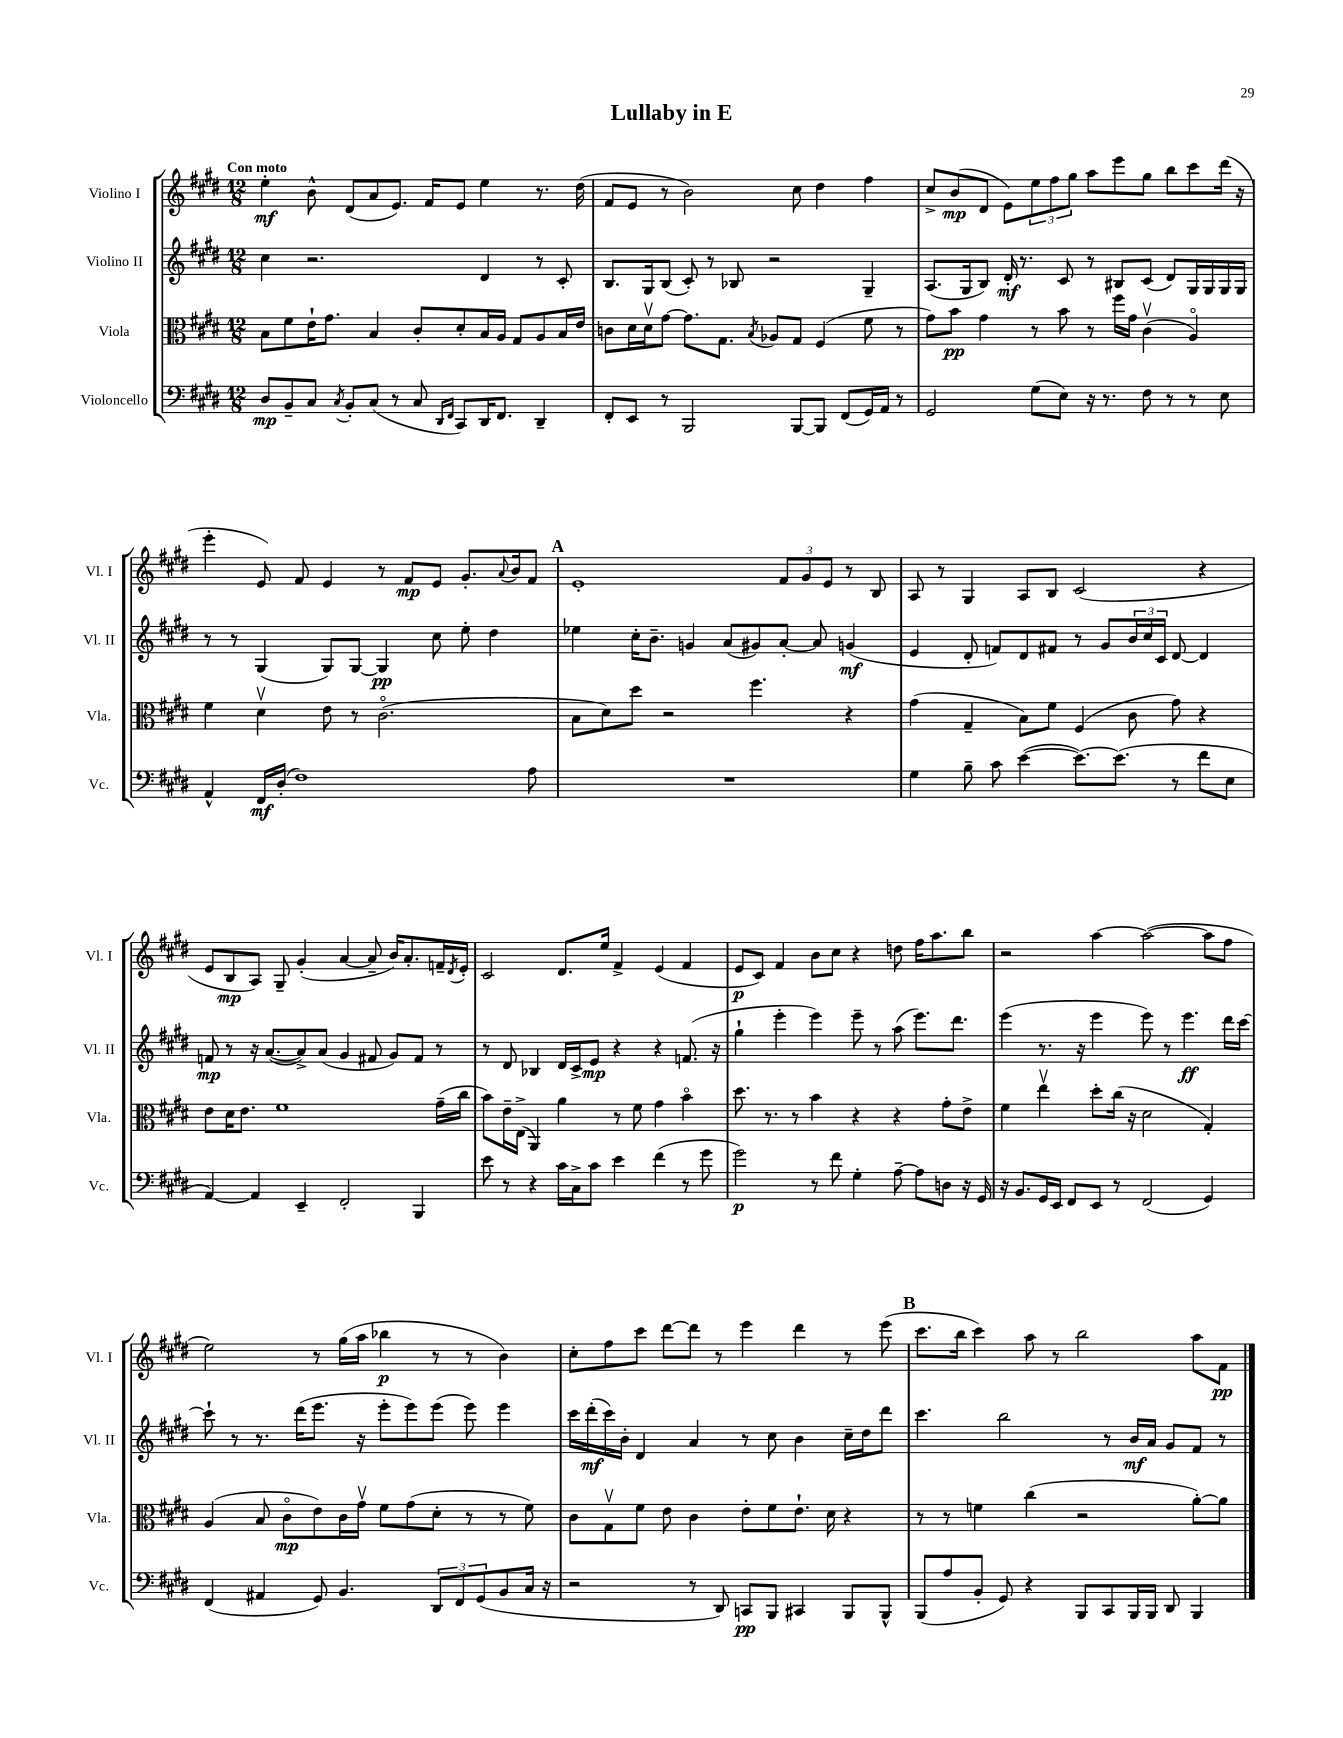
\header { title = "Lullaby in E" }
<<
\new StaffGroup <<
\new Staff = "s0" \with { instrumentName = "Violino I" shortInstrumentName = "Vl. I" } {
    \clef treble \key e \major \numericTimeSignature \time 12/8 \tempo "Con moto"
    e''4-.\mf b'8-^ dis'8( a'8 e'8.) fis'16 e'8 e''4 r8. dis''16( |
    fis'8 e'8 r8 b'2) cis''8 dis''4 fis''4 |
    cis''8-> b'8\mp( dis'8 e'8) \tuplet 3/2 { e''8 fis''8 gis''8 } a''8 e'''8 gis''8 b''8 cis'''8 dis'''16( r16 |
    e'''4-. e'8) fis'8 e'4 r8 fis'8\mp e'8 gis'8.-. \appoggiatura { a'8 } b'16 fis'8 |
    \mark \markup { \bold "A" } e'1-. \tuplet 3/2 { fis'8 gis'8 e'8 } r8 b8 |
    a8 r8 gis4 a8 b8 cis'2( r4 |
    e'8 b8\mp a8) gis8-- gis'4-.( a'4~ a'8-- b'16) a'8.-. f'16-- \acciaccatura { dis'8 } e'16-. |
    cis'2 dis'8. e''16 fis'4-> e'4( fis'4 |
    e'8\p cis'8) fis'4 b'8 cis''8 r4 d''8 fis''16 a''8. b''8 |
    r2 a''4~ a''2~( a''8 fis''8 |
    e''2) r8 gis''16( a''16 bes''4\p r8 r8 b'4) |
    cis''8-. fis''8 cis'''8 dis'''8~ dis'''8 r8 e'''4 dis'''4 r8 e'''8( |
    \mark \markup { \bold "B" } cis'''8. b''16 cis'''4) a''8 r8 b''2 a''8 fis'8\pp \bar "|." |
}
\new Staff = "s1" \with { instrumentName = "Violino II" shortInstrumentName = "Vl. II" } {
    \clef treble \key e \major \numericTimeSignature \time 12/8
    cis''4 r2. dis'4 r8 cis'8-. |
    b8. gis16 b8( cis'8-.) r8 bes8 r2 gis4-- |
    a8.( gis16 b8) dis'16-.\mf r8. cis'8 r8 bis8 cis'8( dis'8) gis16 gis16 gis16 gis16 |
    r8 r8 gis4( gis8) gis8~ gis4\pp cis''8 e''8-. dis''4 |
    \mark \markup { \bold "A" } ees''4 cis''16-. b'8.-- g'4 a'8( gis'8) a'8~-. a'8 g'4\mf( |
    e'4 dis'8-. f'8) dis'8 fis'8 r8 gis'8 \tuplet 3/2 { b'16 cis''16 cis'16 } dis'8~ dis'4 |
    f'8\mp r8 r16 a'8.~( a'8->) a'8( gis'4 fis'8 gis'8) fis'8 r8 |
    r8 dis'8 bes4 dis'16 cis'16-> e'8\mp r4 r4 f'8.( r16 |
    gis''4-! e'''4-. e'''4) e'''8-- r8 a''8( e'''8.) dis'''8. |
    e'''4( r8. r16 e'''4 e'''8) r8 e'''4.\ff dis'''16 cis'''16~ |
    cis'''8-! r8 r8. dis'''16( e'''8. r16 e'''8-. e'''8) e'''8( e'''8) e'''4 |
    cis'''16 dis'''16-.\mf( cis'''16) b'16-. dis'4 a'4 r8 cis''8 b'4 cis''16-- dis''16 dis'''8 |
    \mark \markup { \bold "B" } cis'''4. b''2 r8 b'16\mf a'16 gis'8 fis'8 r8 \bar "|." |
}
\new Staff = "s2" \with { instrumentName = "Viola" shortInstrumentName = "Vla." } {
    \clef alto \key e \major \numericTimeSignature \time 12/8
    b8 fis'8 e'16-! gis'8. b4 cis'8-. dis'8-. b16 a16 gis8 a8 b16 e'16 |
    c'8 dis'16 dis'16\upbow gis'8~ gis'8. gis8. \acciaccatura { b8 } aes8 gis8 fis4( fis'8 r8 |
    gis'8) b'8\pp gis'4 r8 b'8 r8 fis''16 gis'16 cis'4\upbow( a4\flageolet) |
    fis'4 dis'4\upbow e'8 r8 cis'2.\flageolet( |
    \mark \markup { \bold "A" } b8 dis'8) dis''8 r2 fis''4. r4 |
    gis'4( gis4-- b8) fis'8 fis4( cis'8 gis'8) r4 |
    e'8 dis'16 e'8. fis'1 gis'16--( cis''16 |
    b'8) e'16-- e16->( a,4) a'4 r8 fis'8 gis'4 b'4\flageolet |
    dis''8. r8. r8 b'4 r4 r4 gis'8-. e'8-> |
    fis'4 e''4\upbow dis''8-. cis''16( r16 dis'2 gis4-.) |
    a4( b8 cis'8\flageolet\mp e'8) cis'16 gis'16\upbow fis'8 gis'8( dis'8-. r8 r8 fis'8) |
    cis'8 gis8\upbow fis'8 e'8 cis'4 e'8-. fis'8 e'8.-! dis'16 r4 |
    \mark \markup { \bold "B" } r8 r8 f'4 cis''4( r2 a'8~-.) a'8 \bar "|." |
}
\new Staff = "s3" \with { instrumentName = "Violoncello" shortInstrumentName = "Vc." } {
    \clef bass \key e \major \numericTimeSignature \time 12/8
    dis8\mp b,8-- cis8 \acciaccatura { cis8 } b,8-. cis8( r8 cis8 \grace { dis,16 fis,16 } cis,8) dis,16 fis,8. dis,4-- |
    fis,8-. e,8 r8 b,,2 b,,8~ b,,8 fis,8( gis,16) a,16 r8 |
    gis,2 gis8( e8) r16 r8. fis8 r8 r8 e8 |
    a,4-^ fis,16\mf dis16-.( fis1) a8 |
    \mark \markup { \bold "A" } R1. |
    gis4 b8-- cis'8 e'4~( e'8.~) e'8.( r8 fis'8 e8 |
    a,4~) a,4 e,4-- fis,2-. b,,4 |
    e'8 r8 r4 cis'16 cis16-> cis'8 e'4 fis'4( r8 gis'8 |
    gis'2\p) r8 fis'8 gis4-. a8~-- a8 d8 r16 gis,16 |
    r16 b,8. gis,16 e,16 fis,8 e,8 r8 fis,2( gis,4) |
    fis,4( ais,4 gis,8) b,4. \tuplet 3/2 { dis,8 fis,8 gis,8( } b,8 cis16 r16 |
    r2 r8 dis,8) c,8\pp b,,8 cis,4 b,,8 b,,8-^ |
    \mark \markup { \bold "B" } b,,8( a8 b,8-. gis,8) r4 b,,8 cis,8 b,,16 b,,16 dis,8 b,,4 \bar "|." |
}
>>
>>
\layout { \context { \Score \remove "Bar_number_engraver" } }
